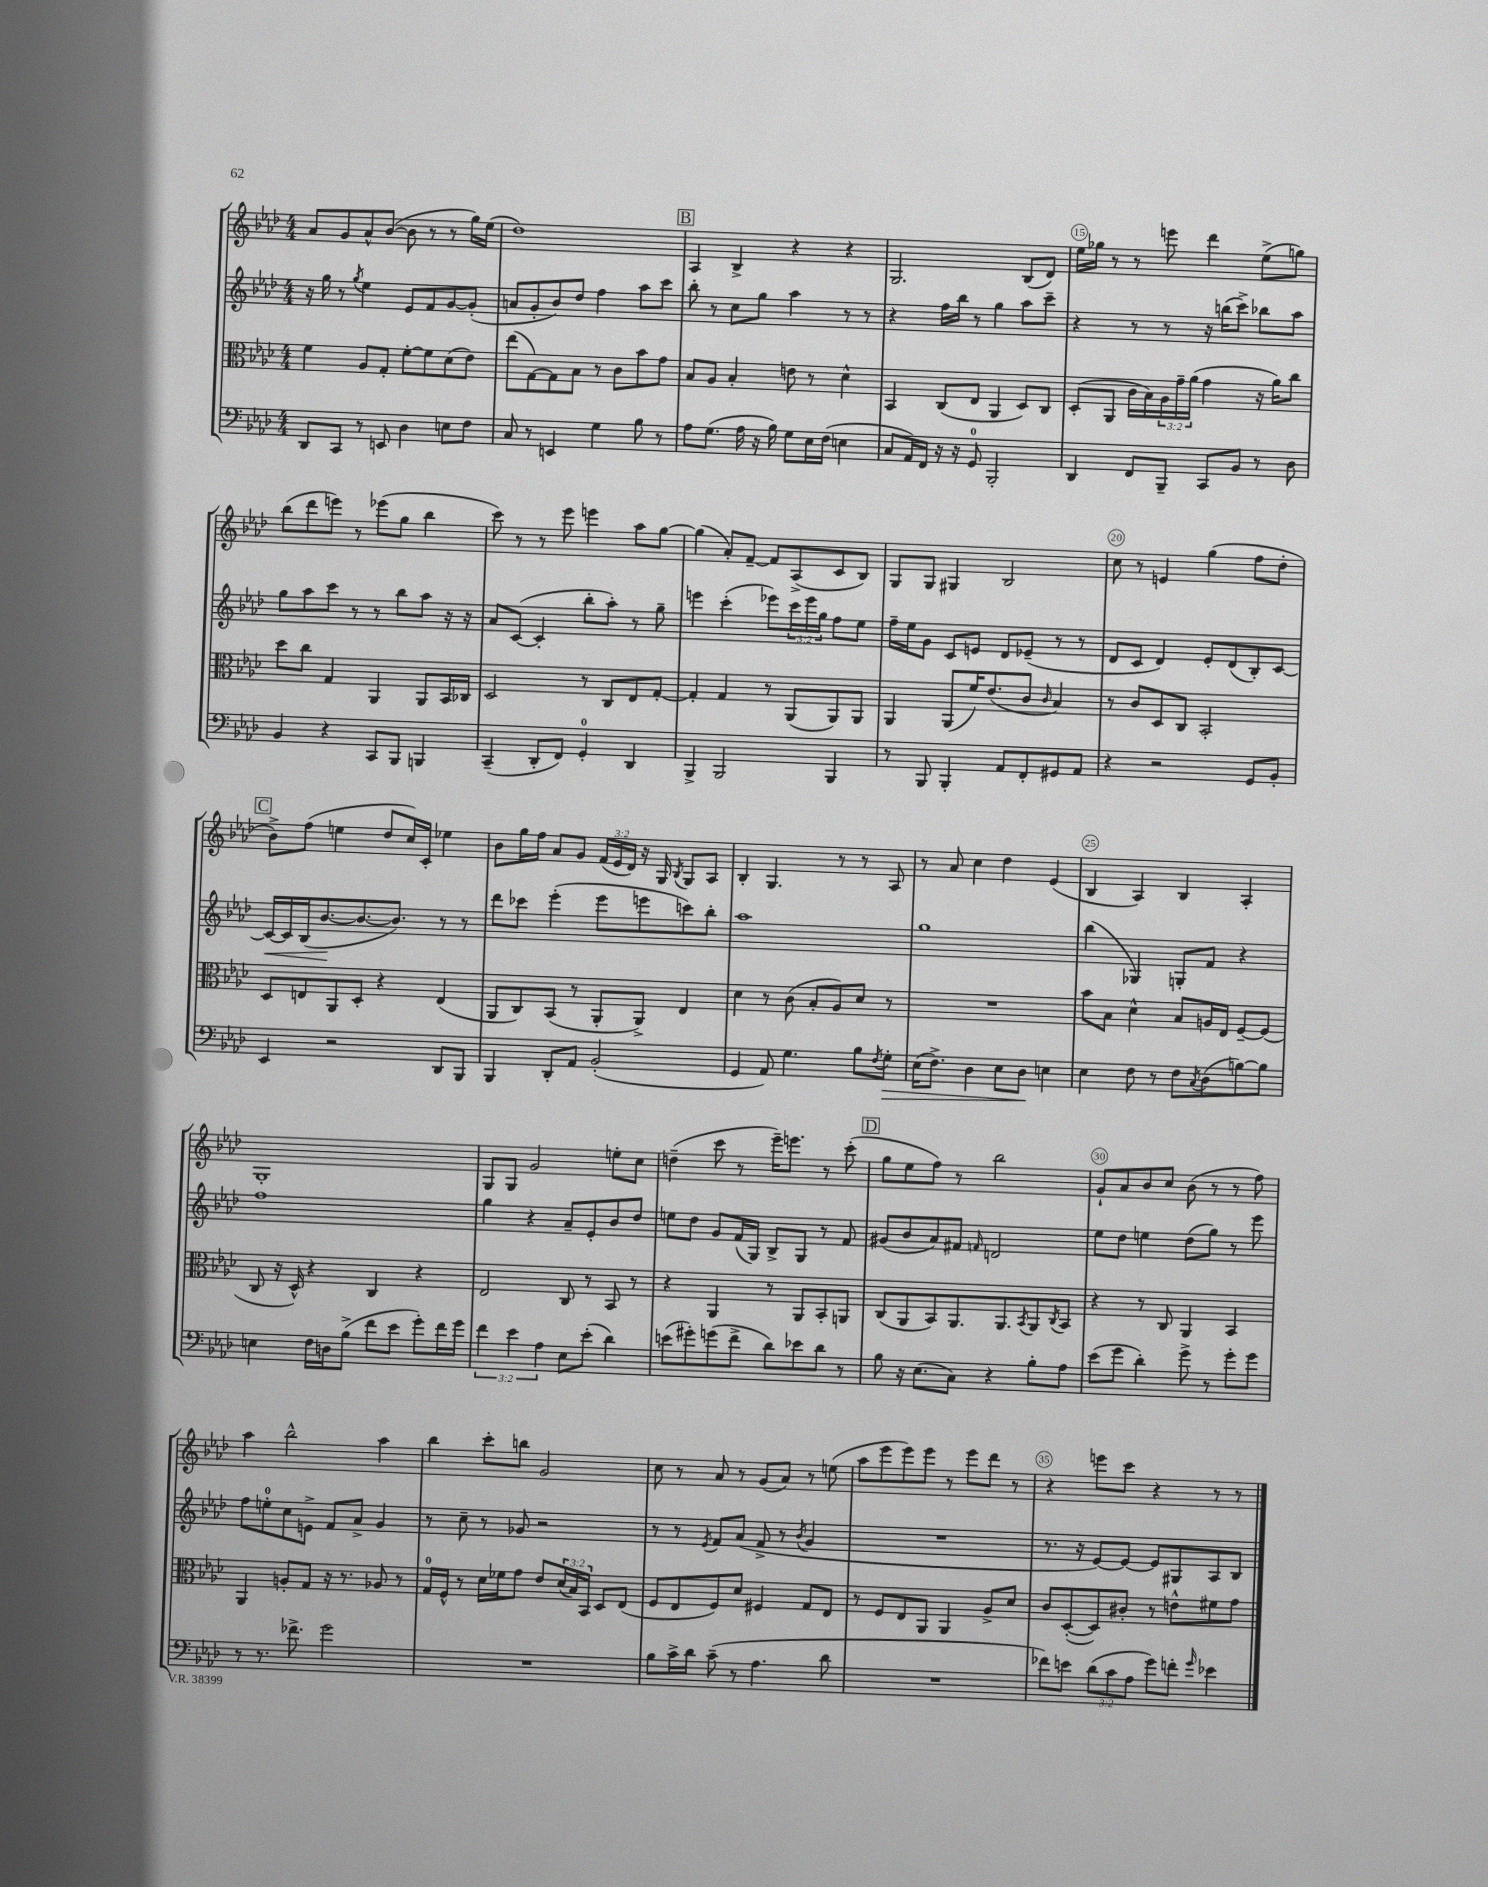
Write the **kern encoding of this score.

**kern	**kern	**kern	**kern
*staff4	*staff3	*staff2	*staff1
*clefF4	*clefC3	*clefG2	*clefG2
*k[b-e-a-d-]	*k[b-e-a-d-]	*k[b-e-a-d-]	*k[b-e-a-d-]
*M4/4	*M4/4	*M4/4	*M4/4
8DD-/L	4f\	16r	8a-/L
.	.	16gg\	.
8CC/J	.	8r	8g/
.	.	8qgg/	.
8r	8A-/L	4ee-\	8a-^^/
8EE/	8G'/J	.	([8b-/J
4D-\	[8f'\L	8e-/L	8b-\]
.	8f\]	8f/	8r
8E\L	(8d-\	[8g/	8r
8F\J	8e-\J)	(8g'/]J	16gg\LL)
.	.	.	(16ee-\JJ
=	=	=	=
8C/	(8ee-\L	8a/L	1dd-)
8r	[8G\)	8g'/	.
4EE/	8G\]	8b-/)	.
.	8B-\J	8dd-/J	.
4G\	8r	4ff\	.
.	8c\L	.	.
8B-\	8b-\	8aa-\L	.
8r	8g\J	8ccc\J	.
=	=	=	=
8A-\L	8B-/L	8bb-'\	4A-/
(8.G\J	8A-/J	8r	.
.	4B-'/	8cc\L	4B-^/
16A-\	.	.	.
16r	.	8gg\J	.
16B-\)	.	.	.
8G\L	8e\	4aa-\	4r
16E-\L	8r	.	.
(16F\JJ	.	.	.
4E\	4d-^^\	8r	4r
.	.	8r	.
=	=	=	=
8C/L	4BB-/	4r	2.G/
16AA-/L)	.	.	.
16FF/JJ	.	.	.
16r	(8C/L	16ff\LL	.
16r	.	16bb-\JJ	.
8GG/	8E-/J	8r	.
2BBB-'/	4AA-/	4gg\	.
.	8D-/L)	8aa-\L	(8B-/L
.	8C/J	8ccc~\J	8d-/J)
=	=	=	=
4DD-/	(8D-'/L	4r	16ee-\LL
.	.	.	16gg-\JJ
.	8AA-/J	.	8r
8FF/L	16c\LL	8r	8r
.	16B-\)	.	.
8BBB-~/J	24A-\	8r	8eee\
.	24g~\	.	.
.	(24a-\JJ	.	.
8CC/L	4g\	16r	4ddd-\
.	.	(16bb\LK	.
8BB-/J	.	8ccc^\J)	.
8r	16r	8bb-\L	(8ee-^\L
.	16a-\LK)	.	.
8D-\	8cc\J	8aa-\J	8gg\J)
=	=	=	=
4BB-/	8dd-\L	8gg\L	(8bb-\L
.	8cc\J	8aa-\	8ddd-\
4r	4G/	8ccc\J	8eee\J)
.	.	8r	8r
8CC/L	4AA-/	8r	(8eee-\L
8BBB-/J	.	8bb-\L	8gg\J
4BBB/	8AA-/L	8aa-\J	4bb-\
.	16BB-/L	16r	.
.	16C-/JJ	16r	.
=	=	=	=
(4CC~/	2D-/	8a-/L	8ccc\)
.	.	([8c/J	8r
8DD-'/L	.	4c'/]	8r
8FF/J)	.	.	8eee-\
4GG'/	8r	8bb-'\L	4eee\
.	8C/L	8aa-'\J)	.
4DD-/	8E-/	8r	8aa-\L
.	[8G'/J	8gg~\	[8gg\J
=	=	=	=
4BBB-^/	4G'/]	4eee\	(4gg\]
2BBB-/	4G/	(4ccc'\	8a-'/L)
.	.	.	[8f~/J
.	8r	8eee-\L)	8f/]L
.	(8AA-/L	24ccc\L	(8A-^/
.	.	24eee-\	.
.	.	24gg\JJ	.
4BBB-/	8AA-/)	8ff\L	8c/
.	8AA-/J	8ee-\J	8B-/J)
=	=	=	=
8r	4AA-/	16ff~\LL	8G/L
.	.	16ee-\J	.
8BBB-/	.	8g\J	8G/J
4BBB-'/	(8AA-/L	8c/L	4G#/
.	16f/K)	8e/J	.
.	(8.e-/	.	.
8AA-/L	.	8d-/L	2B-/
8FF'/	8c/J	(8e-~/J	.
.	16qqc/	.	.
8GG#/	4B-/)	8r	.
8AA-/J	.	8r	.
=	=	=	=
4r	8r	8d-/L	8cc\
.	8c/L	8c/J	8r
2r	8D-/	4d-/)	4e/
.	8C/J	.	.
.	2BB-'/	8e-'/L	(4gg\
.	.	(8d-/	.
8GG/L	.	8B-'/)	8ff\L
8BB-'/J	.	[8c/J	8dd-'\J
=	=	=	=
4EE-/	8D-/L	16c/_LL	8b-^\L)
.	.	16c/]	.
.	8E/	(16B-/J	(8ff\J
.	.	[8.b-/	.
2r	8AA-/	.	4ee\
.	8D-'/J	8.b-/_	.
.	4r	.	8dd-/L
.	.	8.b-/]J)	.
.	.	.	16cc/L)
.	.	.	16c'/JJ
8DD-/L	(4E/	8r	4ee-\
8BBB-/J	.	8r	.
=	=	=	=
4BBB-/	8AA-/L	8ddd-\L	8b-\L
.	8C/)	8ccc-\J	16gg\L
.	.	.	16ff\JJ
8DD-'/L	(8BB-/J	(4eee-'\	8a-/L
8AA-/J	8r	.	8g/J
(2BB-'/	8AA-'/L	8eee-\L	(24f/LL
.	.	.	24e-/
.	.	.	24d-/JJ)
.	8AA-^/J)	8eee\	16r
.	.	.	16G/
.	.	.	8qB-/
.	4E-/	8ccc\)	8G/L
.	.	8bb-'\J	8A-/J
=	=	=	=
4GG/	4d-\	1aa-	4B-'/
8AA-/)	8r	.	4.G/
4.G\	(8c\	.	.
.	8B-'/L	.	.
.	8A-/)	.	8r
8B-\L	8d-/J	.	8r
8qF/	.	.	.
8G'\J	8r	.	8A-/
=	=	=	=
(16E-\LK	1r	1gg	8r
8.F^\J)	.	.	.
.	.	.	8a-/
4D-\	.	.	4cc\
8E-\L	.	.	4dd-\
8D-\J	.	.	.
4E\	.	.	(4e-/
=	=	=	=
4E-\	8b-\L	(4bb-\	4B-/
.	8B-\J	.	.
8F\	4d-^^\	4G-/)	4A-/)
8r	.	.	.
8F\L	8B-/L	8G'/L	4B-/
8qC/	.	.	.
(8D-\	16A/L	8f/J	.
.	16E-/JJ	.	.
[8B\)	[8F~/L	4r	4A-'/
8B\]J	(8F/]J	.	.
=	=	=	=
4E\	8C/	1ff	1G'
.	16r	.	.
.	16D-^^/)	.	.
16F\LL	4r	.	.
16D\J	.	.	.
(8B-^\J	.	.	.
8f\L	4C/	.	.
8e-\J	.	.	.
8g'\L)	4r	.	.
16f\L	.	.	.
16g\JJ	.	.	.
=	=	=	=
6f\	2E-/	4gg\	8G/L
.	.	.	8G/J
6e-\	.	.	.
.	.	4r	2g/
6A-\	.	.	.
8E-\L	8C/	8a-~/L	.
(8e-'\J	8r	8e-'/	.
4d-\)	8BB-/	8b-/	8ee'\L
.	8r	8dd-/J	8cc\J
=	=	=	=
(8e\L	4r	8ee\L	(4dd~\
8g#'\)	.	8dd-\J	.
(8g\	4AA-/	8g/L	8ccc\
8f^\J	.	(16f/L	8r
.	.	16G/JJ)	.
8d-\L)	8r	8B-^/L	16eee-~\LK)
.	.	.	8.eee\J
8e-\	8AA-/L	8G/J	.
8d-\J	8BB-'/	8r	8r
8r	8AA/J	8f/	(8ccc'\
=	=	=	=
8B-\	(8C/L	(8g#/L	8gg\L
16r	8AA-/	8b-/	8ee-\
(8.E-\L	.	.	.
.	8BB-/)	8a-/)	8ff\J)
8C\J)	8.AA-/	8f#/J	8r
.	.	16qqf/	.
4r	.	2d/	2bb-\
.	8.AA-/	.	.
.	8qBB-/	.	.
8B-'\L	8AA-/	.	.
.	8qC/	.	.
8A-\J	8BB-/J	.	.
=	=	=	=
(8e-\L	4r	8ee-\L	8g`/L
8g\J	.	8dd-\J	8a-/
4d-'\)	8r	4ee\	8b-/
.	8C/	.	8cc/J
8g^\	4AA-/	(8dd-\L	(8b-\
8r	.	8gg\J)	8r
8g'\L	4BB-/	8r	8r
8g\J	.	8eee-\	8ff\)
=	=	=	=
8r	4AA-/	8ff\L	4aa-\
8.r	.	8ee'\	.
.	8A'/L	8cc\	2bb-^^\
8.f-^\	.	.	.
.	8G/J	8e^\J	.
2g\	16r	8f/L	.
.	8.r	.	.
.	.	8a-^/J	.
.	8A-/	4g/	4aa-\
.	8r	.	.
=	=	=	=
1r	16G/LL	8r	4bb-\
.	16F^^/JJ	.	.
.	8r	8cc~\	.
.	16d-\LL	8r	8ccc'\L
.	16f-\J	.	.
.	8g\J	8g-/	8bb\J
.	8e-/L	2r	2g/
.	(24d-/L	.	.
.	24B-/)	.	.
.	24BB-/JJ	.	.
.	8D-/L	.	.
.	(8E-/J	.	.
=	=	=	=
8B-\L	8F/L	8r	8cc\
16c^\L	8E-/	8r	8r
16d-\JJ	.	.	.
.	.	8qe-/	.
(8c~\	8F/)	8f/L	8a-/
8r	8d-/J	(8a-/J	8r
4.A-\	4F#/	8f^/	(8g/L
.	.	8r	8a-/J)
.	.	8qb-/	.
.	8G/L	4g/	8r
8d-\	8E-/J	.	(8ee\
=	=	=	=
1r	8r	1r	8aa-\L
.	8F/L	.	8eee-\
.	8E-/	.	8eee-\)
.	8AA-/J	.	8eee-\J
.	4AA-/	.	8r
.	.	.	8eee-\L
.	8A-^/L	.	8ddd-\J
.	8d-/J	.	8r
=	=	=	=
8f-\L)	8c/L	8.r	4r
8e\J	([8D-'/	.	.
.	.	16r	.
(12d-\L	8D-/])	[8e-/L)	8eee\L
12c\	.	.	.
.	8c#'/J	8e-/_J	8ccc\J
12A-\J	.	.	.
8g\L)	8r	8e-/]L	4r
8f'\J	8e^^\L	8G#/	.
16qqg/	.	.	.
4e-\	8f#\	8A-/	8r
.	8g\J	8B-/J	8r
==	==	==	==
*-	*-	*-	*-
